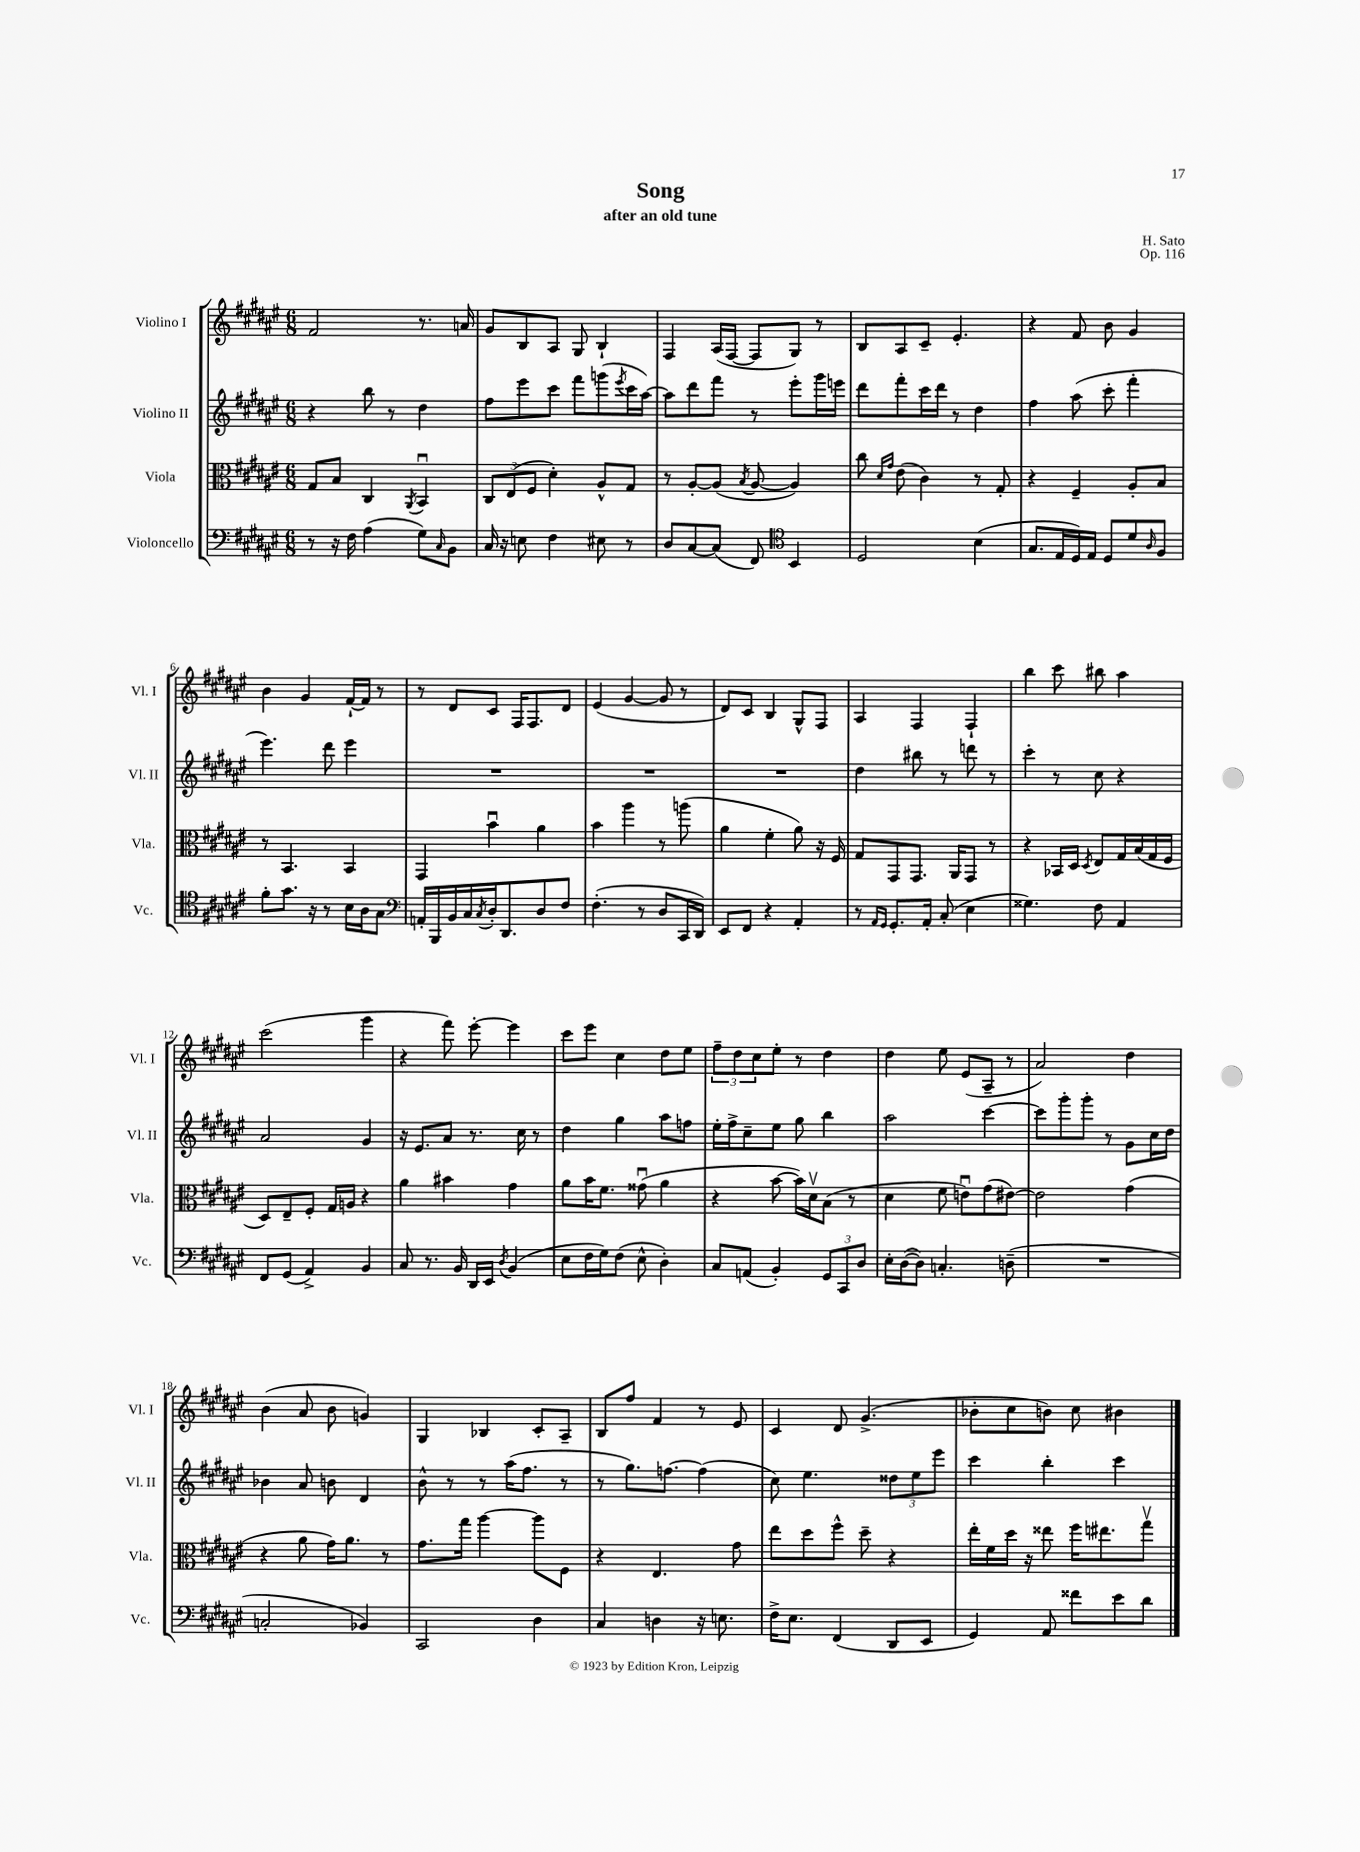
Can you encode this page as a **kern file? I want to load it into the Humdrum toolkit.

**kern	**kern	**kern	**kern
*staff4	*staff3	*staff2	*staff1
*clefF4	*clefC3	*clefG2	*clefG2
*k[f#c#g#d#a#e#]	*k[f#c#g#d#a#e#]	*k[f#c#g#d#a#e#]	*k[f#c#g#d#a#e#]
*M6/8	*M6/8	*M6/8	*M6/8
8r	8G#/L	4r	2f#/
16r	8B/J	.	.
16F#\	.	.	.
(4A#\	4C#/	8bb\	.
.	.	8r	.
.	8qAA#/	.	.
8G#\L)	4BBu/	4dd#\	8.r
16qqC#/	.	.	.
8BB\J	.	.	.
.	.	.	16a/
=	=	=	=
16C#/	12C#/L	8ff#\L	8g#/L
16r	.	.	.
.	(12E#/	.	.
8E\	.	8eee#\	8B/
.	12F#/J	.	.
4F#\	4d#'\)	8ccc#\J	8A#/J
.	.	8fff#\L	8G#/
8E#\	8A#^^/L	(8ggg\	4B`/
.	.	8qeee#/	.
8r	8G#/J	16ccc#\L	.
.	.	[16aa#\JJ)	.
=	=	=	=
8D#/L	8r	8aa#\]L	4F#/
[8C#/	[8A#'/L	8ddd#\	.
(8C#/]J	(8A#/]J	8fff#\J	(16A#/LL
.	.	.	[16F#/JJ
.	8qB/	.	.
8FF#/)	[8A#/	8r	8F#/]L
*clefC4	*	*	*
4BB/	4A#/])	8eee#'\L	8G#/J)
.	.	16ggg#\L	8r
.	.	16eee\JJ	.
=	=	=	=
2D#/	8cc#\	8ddd#\L	8B/L
.	16qqd#/LL	.	.
.	16qqg#/JJ	.	.
.	(8e#\	8fff#'\	8A#/
.	4c#\)	16ccc#\L	8c#~/J
.	.	16ddd#\JJ	.
.	.	8r	4.e#'/
(4B\	8r	4dd#\	.
.	8G#'/	.	.
=	=	=	=
8.G#/L	4r	4ff#\	4r
16E#/L	.	.	.
16D#/)	4F#~/	(8aa#\	8f#/
16E#/JJ	.	.	.
8D#/L	.	8ccc#'\	8b\
8d#/	8A#'/L	4fff#'\	4g#/
16qqA#/	.	.	.
8F#/J	8B/J	.	.
=	=	=	=
8f#'\L	8r	4.eee#\)	4b\
8.g#\J	4.BB/	.	.
.	.	.	4g#/
16r	.	.	.
8r	.	8ddd#\	.
16B\LL	4BB/	4eee#\	[16f#`/LL
16A#\J	.	.	16f#/]JJ
8G#\J	.	.	8r
=	=	=	=
*clefF4	*	*	*
16AA'/LL	4GG#/	2.r	8r
16BBB/	.	.	.
16BB/	.	.	8d#/L
16C#/	.	.	.
8qC#/	.	.	.
16D#'/J	4bu\	.	8c#/J
8.DD#/	.	.	.
.	.	.	16F#/LK
.	.	.	8.F#/
8D#/	4a#\	.	.
8F#/J	.	.	8d#/J
=	=	=	=
(4.F#'\	4b\	2.r	(4e#/
.	4aa#\	.	[4g#/
8r	.	.	.
8D#/L	8r	.	8g#/]
16CC#/L	(8aa\	.	8r
16DD#/JJ)	.	.	.
=	=	=	=
8EE#/L	4a#\	2.r	8d#/L)
8FF#/J	.	.	8c#/J
4r	4f#'\	.	4B/
4AA#'/	8a#\)	.	8G#^^/L
.	16r	.	8F#/J
.	16F#/	.	.
=	=	=	=
8r	8G#/L	4dd#\	4A#/
16qqAA#/LL	.	.	.
16qqGG#/JJ	.	.	.
8.GG#'/L	8GG#/	.	.
.	8.GG#/J	8bb#\	4F#/
16AA#'/Jk	.	.	.
(8C#'/	.	8r	.
.	16AA#/LK	.	.
4E#\	8GG#/J	8ddd\	4F#`/
.	8r	8r	.
=	=	=	=
4.G##\)	4r	4ccc#'\	4bb\
.	16BB-/LL	8r	8ccc#\
.	16D#/JJ	.	.
.	8qD#/	.	.
8F#\	8E#/L	8cc#\	8bb#\
4AA#/	16G#/L	4r	4aa#\
.	(16B/	.	.
.	16G#/	.	.
.	16F#/JJ	.	.
=	=	=	=
8FF#/L	8D#/L)	2a#/	(2ccc#\
(8GG#/J	8E#~/	.	.
4AA#^/)	8F#'/J	.	.
.	16G#/LL	.	.
.	16A/JJ	.	.
4BB/	4r	4g#/	4ggg#\
=	=	=	=
8C#/	4a#\	16r	4r
.	.	8.e#/L	.
8.r	.	.	.
.	4b#\	8a#/J	8fff#\)
16BB/	.	.	.
16DD#/LL	.	8.r	[8eee#'\
16EE#/JJ	.	.	.
8qD#/	.	.	.
(4BB/	4g#\	.	4eee#\]
.	.	16cc#\	.
.	.	8r	.
=	=	=	=
8E#\L	8a#\L	4dd#\	8ccc#\L
16F#\L	16b\K	.	8eee#\J
16G#\J)	8.f#\J	.	.
(8F#\J	.	4gg#\	4cc#\
8E#^^\	(8g##u\	.	.
4D#'\)	4a#\	8aa#\L	8dd#\L
.	.	8ff\J	8ee#\J
=	=	=	=
8C#/L	4r	16ee#'\LL	12ff#~\L
.	.	16ff#^\J	.
.	.	.	12dd#\
(8AA/J	.	8cc#~\	.
.	.	.	12cc#\
4BB'/)	[8b\	8ee#\J	8ee#'\J
.	16b\]LL)	8gg#\	8r
.	16d#v\J	.	.
12GG#/L	(8B\J	4bb\	4dd#\
12CC#/	.	.	.
.	8r	.	.
12D#/J	.	.	.
=	=	=	=
16E#'\LL	4d#\	2aa#\	4dd#\
([16D#\J	.	.	.
8D#\]J)	.	.	.
4.C'/	8f#\	.	8ee#\
.	8eu\L)	.	(8e#/L
.	(8g#\	[4ccc#\	8A#~/J
(8D~\	[8e#\J)	.	8r
=	=	=	=
2.r	2e#\]	8ccc#\]L	2a#/)
.	.	8ggg#'\	.
.	.	8ggg#'\J	.
.	.	8r	.
.	(4g#\	8g#\L	4dd#\
.	.	16cc#\L	.
.	.	16dd#\JJ	.
=	=	=	=
2C'/	4r	4b-\	(4b\
.	8a#\	8a#/	8a#/
.	16g#\LK)	8b\	8b\
.	8.a#\J	.	.
4BB-/)	.	4d#/	4g/)
.	8r	.	.
=	=	=	=
2CC#/	8.g#\L	8b^^\	4G#/
.	.	8r	.
.	16gg#\Jk	.	.
.	[4aa#\	8r	4B-/
.	.	(16aa#\LK	.
.	.	8.ff#\J	.
4D#\	8aa#\]L	.	8c#'/L
.	8F#\J	8r	8A#~/J
=	=	=	=
4C#/	4r	8r	8B/L
.	.	8.gg#\L)	8ff#/J
4D\	4.E#/	.	4f#/
.	.	[8.ff\J	.
16r	.	(4ff\]	8r
8.E\	.	.	.
.	8g#\	.	8e#/
=	=	=	=
16F#^\LK	8ee#\L	8cc#\)	4c#/
8.E#\J	.	.	.
.	8dd#\	4.ee#\	.
(4FF#/	8ff#^^\J	.	8d#/
.	8dd#~\	.	(4.g#^/
8DD#/L	4r	12dd##\L	.
.	.	12ee#\	.
8EE#/J	.	.	.
.	.	12eee#\J	.
=	=	=	=
4GG#/)	16ee#'\LL	4ccc#\	8b-'\L
.	16f#\	.	.
.	16dd#\JJ	.	8cc#\
.	16r	.	.
8AA#/	8ee##\	4bb'\	8b\J)
8f##\L	16ff#\LK	.	8cc#\
.	8.ee#\	.	.
8e#\	.	4ccc#\	4b#\
8d#\J	8gg#v\J	.	.
==	==	==	==
*-	*-	*-	*-
